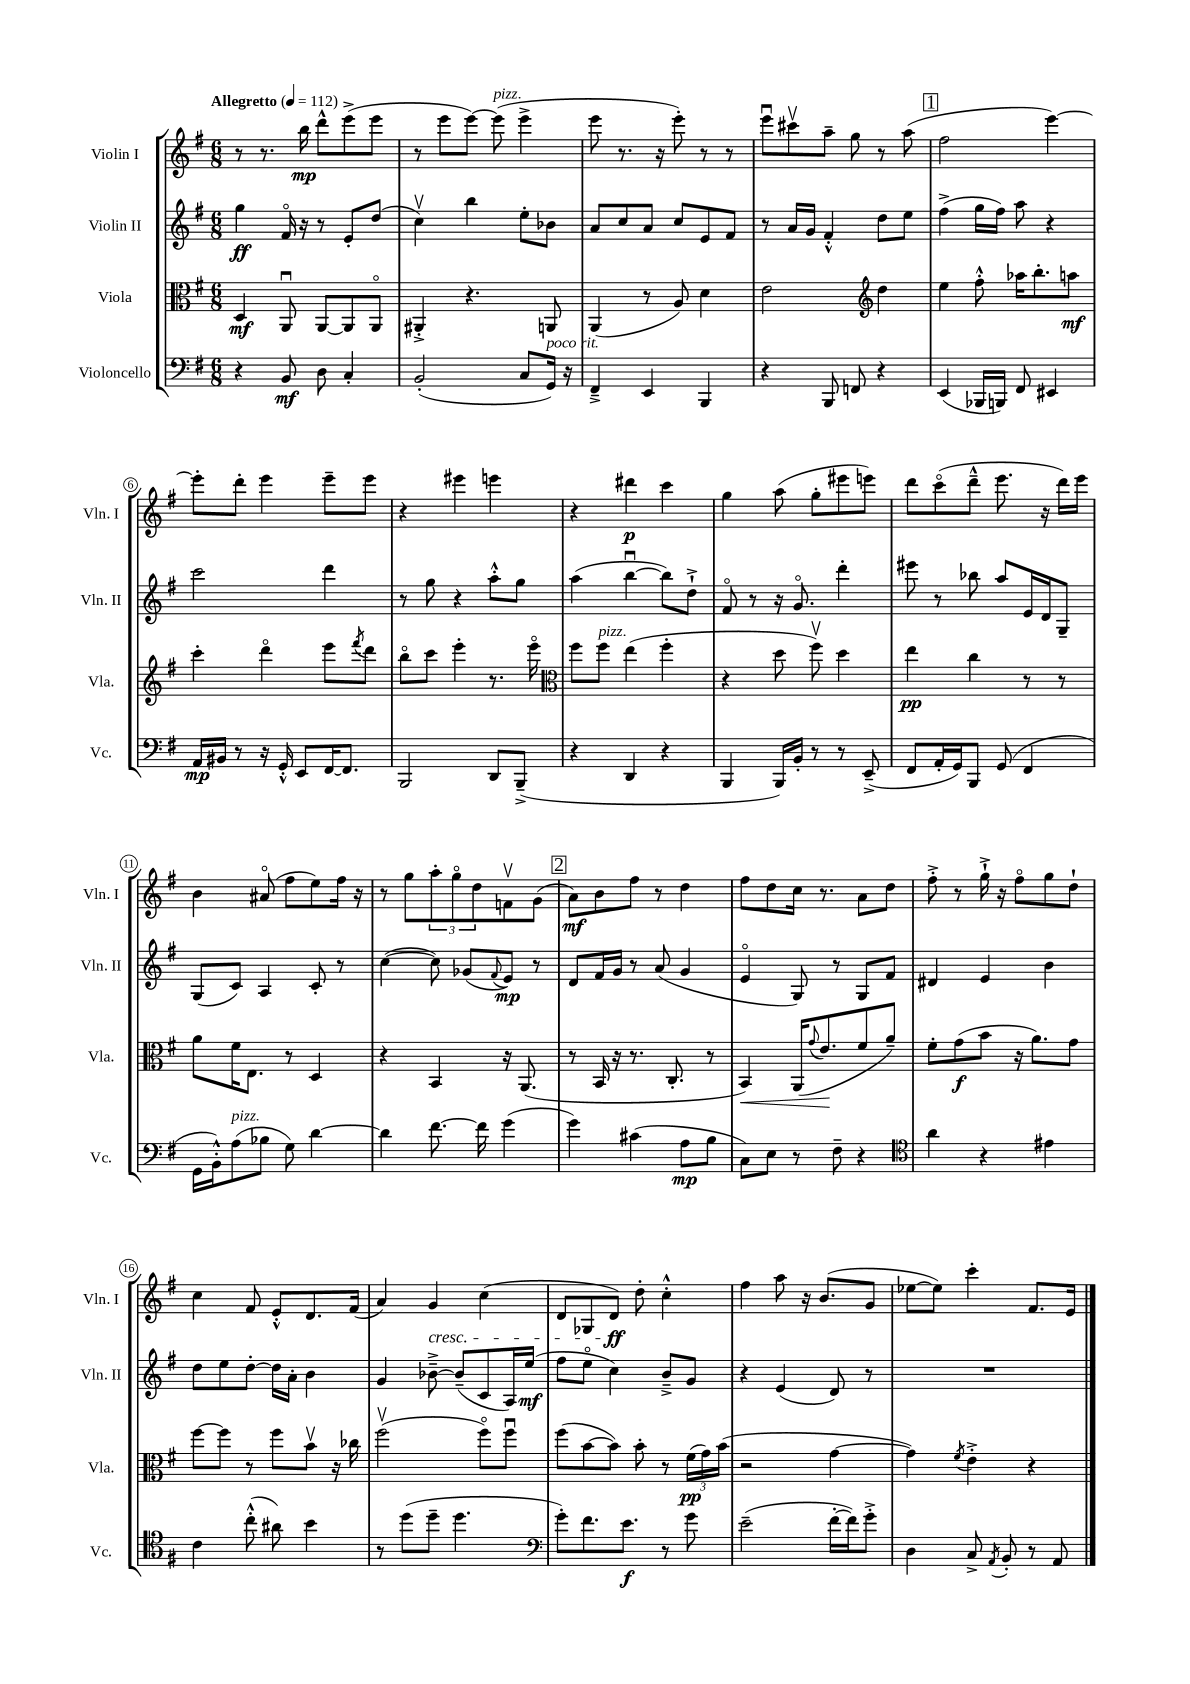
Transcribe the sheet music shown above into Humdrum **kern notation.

**kern	**dynam	**kern	**dynam	**kern	**dynam	**kern	**dynam
*part4	*part4	*part3	*part3	*part2	*part2	*part1	*part1
*staff4	*staff4	*staff3	*staff3	*staff2	*staff2	*staff1	*staff1
*I"Violoncello	*	*I"Viola	*	*I"Violin II	*	*I"Violin I	*
*I'Vc.	*	*I'Vla.	*	*I'Vln. II	*	*I'Vln. I	*
*clefF4	*	*clefC3	*	*clefG2	*	*clefG2	*
*k[f#]	*	*k[f#]	*	*k[f#]	*	*k[f#]	*
*M6/8	*	*M6/8	*	*M6/8	*	*M6/8	*
*MM112	*	*MM112	*	*MM112	*	*MM112	*
=1	=1	=1	=1	=1	=1	=1	=1
!	!	!	!	!	!	!LO:TX:a:B:t=Allegretto	!
4r	.	4D/	mf	4gg\	ff	8r	.
.	.	.	.	.	.	8.r	.
8BB/	mf	8AAu/	.	16f#/	.	.	.
.	.	.	.	16r	.	16bb\	mp
8D\	.	[8AA/L	.	8r	.	8ddd^^\L	.
4C'/	.	8AA/]	.	8e'/L	.	(8eee^\	.
.	.	8AA/J	.	(8dd/J	.	8eee\J	.
=2	=2	=2	=2	=2	=2	=2	=2
(2BB'/	.	4AA#X'^/	.	4ccv\)	.	8r	.
.	.	.	.	.	.	8eee\L	.
.	.	4.r	.	4bb\	.	[8eee\J)	.
!	!	!	!	!	!	!LO:TX:a:i:t=pizz.	!
.	.	.	.	.	.	(8eee\]	.
8C/L	.	.	.	8ee'\L	.	4eee^\	.
!LO:TX:a:i:t=poco rit.	!	!	!	!	!	!	!
16GG/Jk)	.	8AAn/	.	8b-X\J	.	.	.
16r	.	.	.	.	.	.	.
=3	=3	=3	=3	=3	=3	=3	=3
4FF#~^/	.	(4AA/	.	8a/L	.	8eee\	.
.	.	.	.	8cc/	.	8.r	.
4EE/	.	8r	.	8a/J	.	.	.
.	.	.	.	.	.	16r	.
.	.	8A/)	.	8cc/L	.	8eee'\)	.
4BBB/	.	4d\	.	8e/	.	8r	.
.	.	.	.	8f#/J	.	8r	.
=4	=4	=4	=4	=4	=4	=4	=4
4r	.	2e\	.	8r	.	8eeeu\L	.
.	.	.	.	16a/LL	.	8ccc#Xv\	.
.	.	.	.	16g/JJ	.	.	.
8BBB/	.	.	.	4f#'^^/	.	8aa~\J	.
8FFn/	.	.	.	.	.	8gg\	.
*	*	*clefG2	*	*	*	*	*
4r	.	4dd\	.	8dd\L	.	8r	.
.	.	.	.	8ee\J	.	(8aa\	.
!!LO:REH:place=s1:t=1
=5	=5	=5	=5	=5	=5	=5	=5
(4EE/	.	4ee\	.	(4ff#^\	.	2ff#\	.
16BBB-X/LL	.	8ff#'^^\	.	16gg\LL	.	.	.
16BBBn/JJ)	.	.	.	16ff#\JJ)	.	.	.
8FF#/	.	16aa-X\KL	.	8aa\	.	.	.
.	.	8.bb'\	.	.	.	.	.
4EE#X/	.	.	.	4r	.	[4eee\)	.
.	.	8aan\J	mf	.	.	.	.
!!LO:LB:g=z
=6	=6	=6	=6	=6	=6	=6	=6
16AA/LL	mp	4ccc'\	.	2ccc\	.	8eee'\L]	.
16BB#X/JJ	.	.	.	.	.	.	.
8r	.	.	.	.	.	8ddd'\J	.
16r	.	4ddd\	.	.	.	4eee\	.
16GG'^^/	.	.	.	.	.	.	.
8EE/L	.	.	.	.	.	.	.
[16FF#/K	.	8eee\L	.	4ddd\	.	8eee~\L	.
8.FF#/J]	.	.	.	.	.	.	.
.	.	8qfff#/	.	.	.	.	.
.	.	8ddd\J	.	.	.	8eee\J	.
=7	=7	=7	=7	=7	=7	=7	=7
2BBB/	.	8bb\L	.	8r	.	4r	.
.	.	8ccc\J	.	8gg\	.	.	.
.	.	4eee'\	.	4r	.	4eee#X\	.
8DD/L	.	8.r	.	8aa'^^\L	.	4eeen\	.
(8BBB~^/J	.	.	.	8gg\J	.	.	.
.	.	16eee\	.	.	.	.	.
=8	=8	=8	=8	=8	=8	=8	=8
*	*	*clefC3	*	*	*	*	*
4r	.	8ff#\L	.	(4aa\	.	4r	.
!	!	!LO:TX:a:i:t=pizz.	!	!	!	!	!
.	.	8ff#\J	.	.	.	.	.
4DD/	.	(4ee\	.	[4bbu\	.	4ddd#X\	p
4r	.	4ff#'\	.	8bb\L])	.	4ccc\	.
.	.	.	.	8dd`^\J	.	.	.
=9	=9	=9	=9	=9	=9	=9	=9
4BBB/	.	4r	.	8f#/	.	4gg\	.
.	.	.	.	8r	.	.	.
16BBB/LL)	.	8dd\	.	16r	.	(8aa\	.
16BB'/JJ	.	.	.	8.g/	.	.	.
8r	.	8ff#v\)	.	.	.	8gg'\L	.
8r	.	4dd\	.	4ddd'\	.	8eee#X\	.
(8EE~^/	.	.	.	.	.	8eeen\J)	.
=10	=10	=10	=10	=10	=10	=10	=10
8FF#/L	.	4ee\	pp	8eee#X\	.	8ddd\L	.
16AA'/L	.	.	.	8r	.	(8ccc\	.
16GG/J)	.	.	.	.	.	.	.
8BBB/J	.	4cc\	.	8bb-X\	.	8ddd~^^\J	.
(8GG/	.	.	.	8aa/L	.	8.eee\	.
4FF#/	.	8r	.	16e/L	.	.	.
.	.	.	.	16d/J	.	16r	.
.	.	8r	.	8G~/J	.	16ddd\LL)	.
.	.	.	.	.	.	16eee\JJ	.
!!LO:LB:g=z
=11	=11	=11	=11	=11	=11	=11	=11
16GG\LL	.	8a\L	.	(8G/L	.	4b\	.
16BB'^^\J)	.	.	.	.	.	.	.
!LO:TX:a:i:t=pizz.	!	!	!	!	!	!	!
(8A\	.	16f#\K	.	8c/J)	.	.	.
.	.	8.E\J	.	.	.	.	.
8B-X\J	.	.	.	4A/	.	(8a#X/	.
8G\)	.	8r	.	.	.	8ff#\L	.
[4d\	.	4D/	.	8c'/	.	8ee\)	.
.	.	.	.	8r	.	16ff#\Jk	.
.	.	.	.	.	.	16r	.
=12	=12	=12	=12	=12	=12	=12	=12
4d\]	.	4r	.	([4cc\	.	8r	.
.	.	.	.	.	.	8gg\L	.
[8.f#\	.	4BB/	.	8cc\])	.	12aa'\	.
.	.	.	.	.	.	12gg\	.
.	.	.	.	(8g-X/L	.	.	.
.	.	.	.	.	.	12dd\	.
16f#\]	.	.	.	.	.	.	.
.	.	.	.	8qqf#/	.	.	.
(4g\	.	16r	.	8e/J)	mp	8fnv\	.
.	.	(8.AA/	.	.	.	.	.
.	.	.	.	8r	.	(8g\J	.
!!LO:REH:place=s1:t=2
=13	=13	=13	=13	=13	=13	=13	=13
4g\)	.	8r	.	8d/L	.	8a\L)	mf
.	.	16BB/	.	16f#/L	.	8b\	.
.	.	16r	.	16g/JJ	.	.	.
(4c#X\	.	8.r	.	8r	.	8ff#\J	.
.	.	.	.	(8a/	.	8r	.
.	.	8.C'/	.	.	.	.	.
8A\L	mp	.	.	4g/	.	4dd\	.
8B\J	.	8r	.	.	.	.	.
=14	=14	=14	=14	=14	=14	=14	=14
!	!	!	!LO:HP:b	!	!	!	!
8C\L)	.	4BB/)	<	4e/	.	8ff#\L	.
8E\J	.	.	.	.	.	8dd\	.
8r	.	(16AA/KL	.	8G/)	.	16cc\Jk	.
.	.	8qqg/	.	.	.	.	.
.	.	8.e/	.	.	.	8.r	.
8F#~\	.	.	.	8r	.	.	.
4r	.	8f#/	[	8G/L	.	8a\L	.
.	.	8a~/J)	.	8f#/J	.	8dd\J	.
=15	=15	=15	=15	=15	=15	=15	=15
*clefC4	*	*	*	*	*	*	*
4a\	.	8f#'\L	.	4d#X/	.	8ff#'^\	.
.	.	(8g\	f	.	.	8r	.
4r	.	8b\J	.	4e/	.	16gg`^\	.
.	.	.	.	.	.	16r	.
.	.	16r	.	.	.	8ff#\L	.
.	.	8.a\L)	.	.	.	.	.
4e#X\	.	.	.	4b\	.	8gg\	.
.	.	8g\J	.	.	.	8dd`\J	.
!!LO:LB:g=z
=16	=16	=16	=16	=16	=16	=16	=16
4c\	.	[8ff#\L	.	8dd\L	.	4cc\	.
.	.	8ff#\J]	.	8ee\	.	.	.
(8cc'^^\	.	8r	.	[8dd'\J	.	8f#/	.
8a#X\)	.	8ff#\L	.	16dd\LL]	.	8e'^^/L	.
.	.	.	.	16a'\JJ	.	.	.
4b\	.	8bv\J	.	4b\	.	8.d/	.
.	.	16r	.	.	.	.	.
.	.	16cc-X\	.	.	.	(16f#/Jk	.
=17	=17	=17	=17	=17	=17	=17	=17
8r	.	(2ff#v\	.	4g/	.	4a/)	.
(8dd\L	.	.	.	.	.	.	.
!	!	!	!	!	!	!LO:TX:b:i:t=cresc.	!
8dd~\J	.	.	.	[8b-X~^\	.	4g/	.
4.dd\	.	.	.	(8b-~/L]	.	.	.
.	.	8ff#\L)	.	8c/	.	(4cc\	.
.	.	8ff#u\J	.	16A/L)	.	.	.
.	.	.	.	(16ee/JJ	mf	.	.
=18	=18	=18	=18	=18	=18	=18	=18
*clefF4	*	*	*	*	*	*	*
8g'\L)	.	(8ff#\L	.	8ff#\L	.	8d/L	.
8.f#\	.	[8b\	.	8ee\J	.	8G-X/	.
.	.	8b\J])	.	4cc\)	.	8d/J)	ff
8.e\J	f	.	.	.	.	.	.
.	.	8b'\	.	.	.	8dd'\	.
8r	.	8r	.	8b~^/L	.	4cc'^^\	.
8g\	.	(24f#\LL	pp	8g/J	.	.	.
.	.	24g\)	.	.	.	.	.
.	.	(24b\JJ	.	.	.	.	.
=19	=19	=19	=19	=19	=19	=19	=19
(2e~\	.	2r	.	4r	.	4ff#\	.
.	.	.	.	(4e/	.	8aa\	.
.	.	.	.	.	.	16r	.
.	.	.	.	.	.	(8.b/L	.
[16f#'\LL	.	[4g\	.	8d/)	.	.	.
16f#\J])	.	.	.	.	.	.	.
8g'^\J	.	.	.	8r	.	8g/J	.
=20	=20	=20	=20	=20	=20	=20	=20
4D\	.	4g\])	.	2.r	.	[8ee-X\L	.
.	.	.	.	.	.	8ee-\J])	.
.	.	8qf#/	.	.	.	.	.
8C^/	.	4e'^\	.	.	.	4ccc'\	.
8qAA/	.	.	.	.	.	.	.
8BB'/	.	.	.	.	.	.	.
8r	.	4r	.	.	.	8.f#/L	.
8AA/	.	.	.	.	.	.	.
.	.	.	.	.	.	16e/Jk	.
==	==	==	==	==	==	==	==
*-	*-	*-	*-	*-	*-	*-	*-
